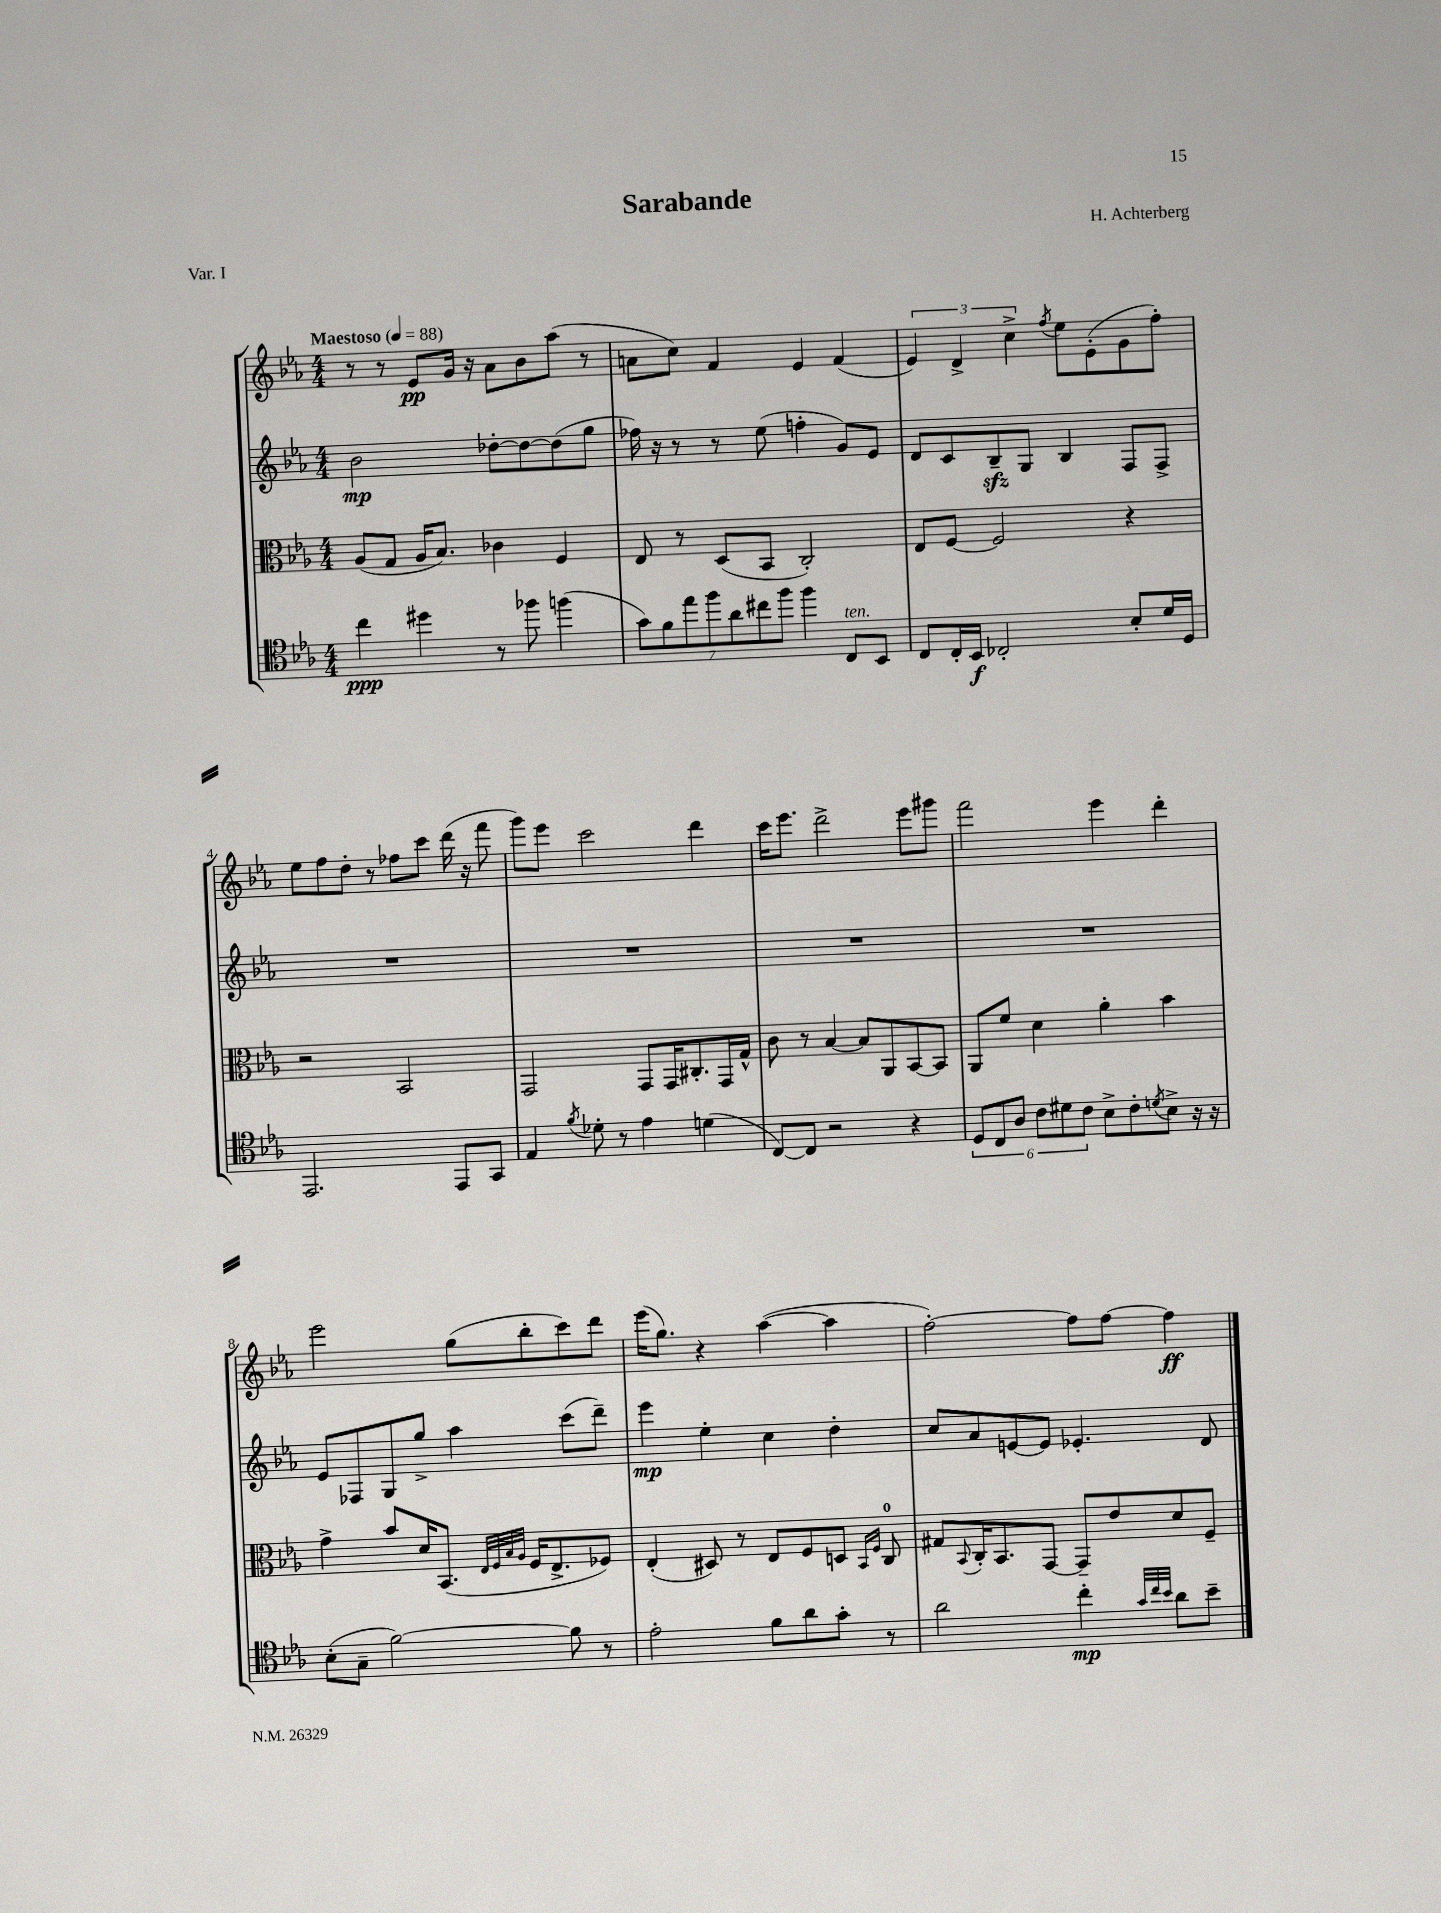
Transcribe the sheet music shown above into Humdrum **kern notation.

**kern	**dynam	**kern	**kern	**dynam	**kern	**dynam
*part4	*part4	*part3	*part2	*part2	*part1	*part1
*staff4	*staff4	*staff3	*staff2	*staff2	*staff1	*staff1
*clefC4	*	*clefC3	*clefG2	*	*clefG2	*
*k[b-e-a-]	*	*k[b-e-a-]	*k[b-e-a-]	*	*k[b-e-a-]	*
*M4/4	*	*M4/4	*M4/4	*	*M4/4	*
*MM88	*	*MM88	*MM88	*	*MM88	*
=1	=1	=1	=1	=1	=1	=1
!	!	!	!	!	!LO:TX:a:B:t=Maestoso	!
4cc\	ppp	(8A-/L	2b-\	mp	8r	.
.	.	8G/J	.	.	8r	.
4dd#X\	.	16A-/KL	.	.	8e-/L	pp
.	.	8.B-/J)	.	.	.	.
.	.	.	.	.	16g/Jk	.
.	.	.	.	.	16r	.
8r	.	4c-X\	[8dd-X'\L	.	8a-\L	.
8ff-X\	.	.	8dd-\_	.	8b-\	.
(4ffn\	.	4F/	(8dd-\]	.	(8aa-\J	.
.	.	.	8gg\J	.	8r	.
=2	=2	=2	=2	=2	=2	=2
14g\L)	.	8E-/	16ff-X\)	.	8an\L	.
.	.	.	16r	.	.	.
14f\	.	.	.	.	.	.
.	.	8r	8r	.	8cc\J)	.
14ee-\	.	.	.	.	.	.
14ff\	.	.	.	.	.	.
.	.	(8D/L	8r	.	4f/	.
14a-\	.	.	.	.	.	.
14cc#X\	.	.	.	.	.	.
.	.	8BB-/J	(8ee-\	.	.	.
14ff\J	.	.	.	.	.	.
4ff\	.	2C'/)	4ffn'\	.	4e-/	.
!LO:TX:a:i:t=ten.	!	!	!	!	!	!
8C/L	.	.	8g/L)	.	(4f/	.
8BB-/J	.	.	8e-/J	.	.	.
=3	=3	=3	=3	=3	=3	=3
8C/L	.	8E-/L	8d/L	.	6e-/)	.
16C'/L	.	[8F/J	8c/	.	.	.
.	.	.	.	.	6d^/	.
16BB-/JJ	f	.	.	.	.	.
2C-X'/	.	2F/]	8B-zz~/	.	.	.
.	.	.	.	.	6cc^\	.
.	.	.	8G/J	.	.	.
.	.	.	.	.	8qff/	.
.	.	.	4B-/	.	8ee-\L	.
.	.	.	.	.	(8e-'\	.
8B-'/L	.	4r	8F/L	.	8g\	.
16d/L	.	.	8F^/J	.	8ff'\J)	.
16D/JJ	.	.	.	.	.	.
!!LO:LB:g=z
=4	=4	=4	=4	=4	=4	=4
2.EE-/	.	2r	1r	.	8ee-\L	.
.	.	.	.	.	8ff\	.
.	.	.	.	.	8dd'\J	.
.	.	.	.	.	8r	.
.	.	2BB-/	.	.	8ff-X\L	.
.	.	.	.	.	8ccc\J	.
8EE-/L	.	.	.	.	(16ddd\	.
.	.	.	.	.	16r	.
8GG/J	.	.	.	.	8fff\	.
=5	=5	=5	=5	=5	=5	=5
4E-/	.	2GG/	1r	.	8ggg\L)	.
.	.	.	.	.	8eee-\J	.
8qf/	.	.	.	.	.	.
8d-X'\	.	.	.	.	2ccc\	.
8r	.	.	.	.	.	.
4e-\	.	8GG/L	.	.	.	.
.	.	16GG/K	.	.	.	.
.	.	8.C#X'/	.	.	.	.
(4dn\	.	.	.	.	4ddd\	.
.	.	16GG/L	.	.	.	.
.	.	16G^^/JJ	.	.	.	.
=6	=6	=6	=6	=6	=6	=6
[8C/L)	.	8c\	1r	.	16ccc\KL	.
.	.	.	.	.	8.eee-\J	.
8C/J]	.	8r	.	.	.	.
2r	.	[4B-/	.	.	2ddd^\	.
.	.	8B-/L]	.	.	.	.
.	.	8AA-/	.	.	.	.
4r	.	[8BB-/	.	.	8eee-\L	.
.	.	8BB-/J]	.	.	8ggg#X\J	.
=7	=7	=7	=7	=7	=7	=7
12D/L	.	8AA-/L	1r	.	2fff\	.
12C/	.	.	.	.	.	.
.	.	8f/J	.	.	.	.
12A-/J	.	.	.	.	.	.
12c\L	.	4d\	.	.	.	.
12d#X\	.	.	.	.	.	.
12c\J	.	.	.	.	.	.
8B-^\L	.	4a-'\	.	.	4eee-\	.
8c'\	.	.	.	.	.	.
8qdn/	.	.	.	.	.	.
8B-^\J	.	4b-\	.	.	4ddd'\	.
16r	.	.	.	.	.	.
16r	.	.	.	.	.	.
!!LO:LB:g=z
=8	=8	=8	=8	=8	=8	=8
(8B-'\L	.	4g^\	8e-/L	.	2eee-\	.
8G~\J	.	.	8F-X/	.	.	.
[2f\)	.	8b-/L	8G/	.	.	.
.	.	16d/K	8gg^/J	.	.	.
.	.	(8.BB-/J	.	.	.	.
.	.	.	4aa-\	.	(8gg\L	.
.	.	32qqE-/LLL	.	.	.	.
.	.	32qqF/	.	.	.	.
.	.	32qqB-/	.	.	.	.
.	.	32qqA-/JJJ	.	.	.	.
.	.	16F/KL	.	.	8bb-'\	.
.	.	8.E-^/	.	.	.	.
8f\]	.	.	(8ccc\L	.	8ccc\)	.
8r	.	8F-X/J)	8ddd~\J)	.	8ddd\J	.
=9	=9	=9	=9	=9	=9	=9
2e-'\	.	(4E-'/	4eee-\	mp	(16eee-\KL	.
.	.	.	.	.	8.gg\J)	.
.	.	8D#X/)	4ee-'\	.	4r	.
.	.	8r	.	.	.	.
8f\L	.	8E-/L	4cc\	.	([4aa-\	.
8a-\	.	8F/	.	.	.	.
8g'\J	.	8Dn/J	4dd'\	.	4aa-\]	.
.	.	16qqBB-/LL	.	.	.	.
.	.	16qqF/JJ	.	.	.	.
8r	.	8C/	.	.	.	.
=10	=10	=10	=10	=10	=10	=10
2a-\	.	8G#X/L	8cc/L	.	[2ff'\)	.
.	.	8qqBB-/	.	.	.	.
.	.	16C'/K	8a-/	.	.	.
.	.	8.BB-/	.	.	.	.
.	.	.	[8en/	.	.	.
.	.	[8GG/J	8e/J]	.	.	.
4cc'\	mp	8GG~/L]	4.e-X'/	.	8ff\L]	.
.	.	8e-/	.	.	[8ff\J	.
32qqg/LLL	.	.	.	.	.	.
32qqcc/	.	.	.	.	.	.
32qqb-/JJJ	.	.	.	.	.	.
8a-\L	.	8d/	.	.	4ff\]	ff
8b-~\J	.	8F~/J	8d/	.	.	.
==	==	==	==	==	==	==
*-	*-	*-	*-	*-	*-	*-
